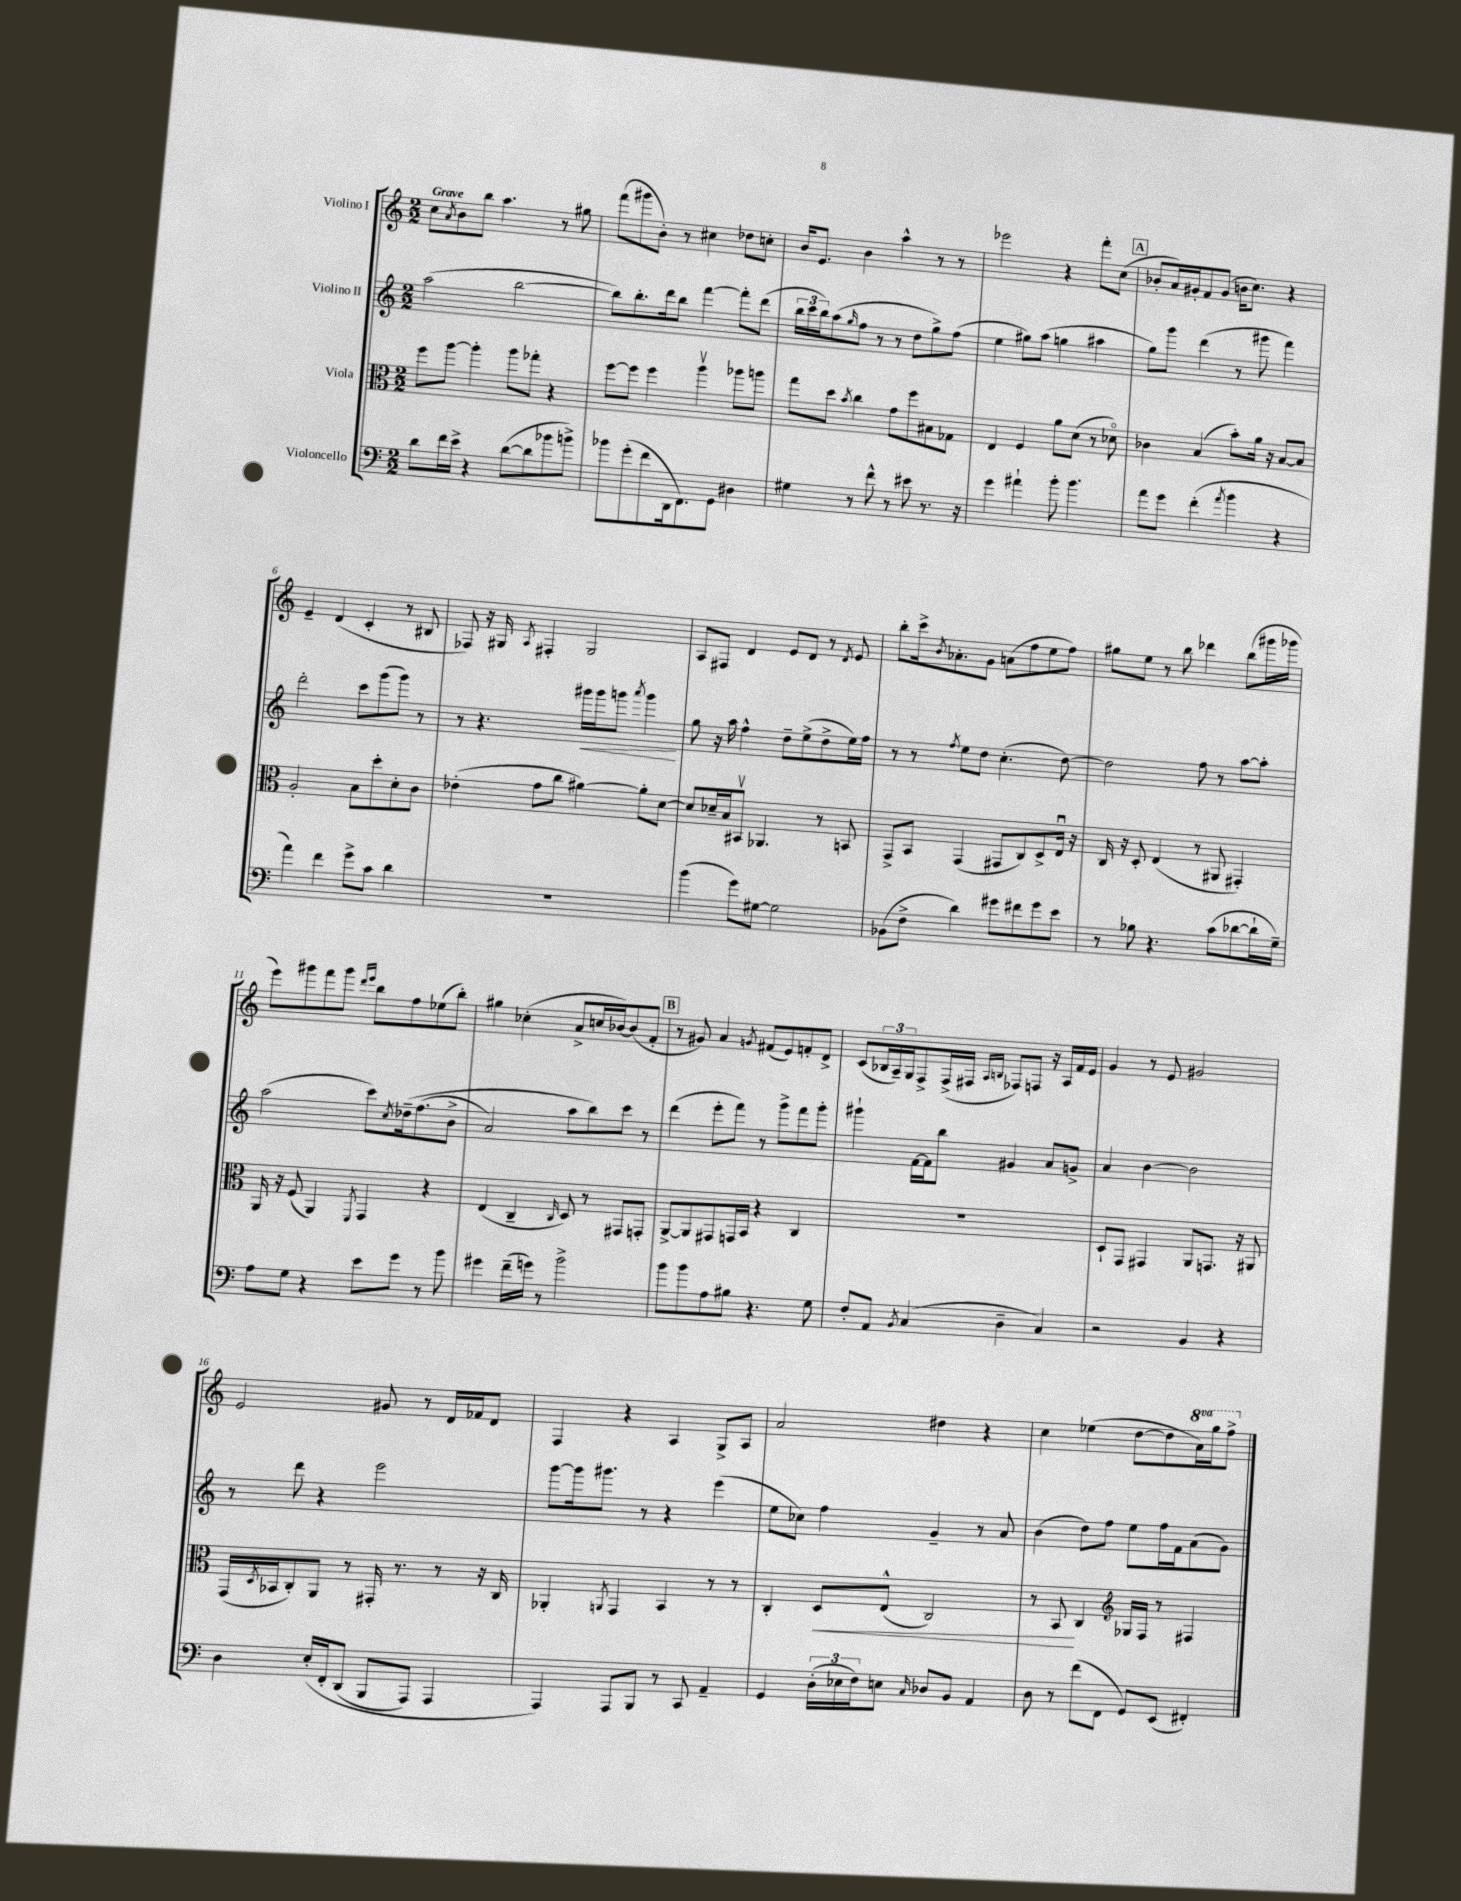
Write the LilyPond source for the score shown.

<<
\new StaffGroup <<
\new Staff = "s0" \with { instrumentName = "Violino I" } {
    \clef treble \key c \major \numericTimeSignature \time 2/2 \set Staff.ottavationMarkups = #ottavation-simple-ordinals \tempo "Grave"
    c''8 \acciaccatura { a'8 } b'8 b''8 a''4. r8 gis''8 |
    f'''8( gis'''8 b'8-.) r8 cis''4 des''8 c''8-. |
    b'16 e'8. b'4 a''4-^ r8 r8 |
    ees'''2 r4 f'''8-. c''8( |
    \mark \markup { \box "A" } bes'8-. a'16) gis'16-. f'8 gis'8( b'16 c''8.) r4 |
    e'4-- d'4( c'4-. r8 bis8 |
    fes8) r16 gis16 \acciaccatura { a8 } fis4-. gis2 |
    a8 fis8 d'4 e'8 d'8 r8 \acciaccatura { d'8 } e'8 |
    b''8-. c'''16-> \acciaccatura { b'8 } aes'8.-. g'8 a'8( f''8 e''8 f''8) |
    gis''8 e''8 r8 b''8 des'''4 b''8( gis'''16 ges'''16 |
    e'''8) gis'''8 f'''8 gis'''8 \grace { d'''16 e'''16 } b''8 f''8 ees''8( b''8-.) |
    gis''4 ces''4-.( a'8-> c''16 bes'16~) bes'8( f'8-. |
    \mark \markup { \box "B" } r8 gis'8) a'4 \acciaccatura { g'8 } fis'8( e'8) f'8-. d'8-> |
    c'8( \tuplet 3/2 { bes16 a16--) g16 } f8-> f16->( fis16 \grace { a16 b16 } fes8) f8 r16 a16 f'16 e'16 |
    g'4 r8 e'8 gis'2 |
    e'2 gis'8 r8 d'16 fes'16 d'8 |
    f4 r4 a4 g8-> a8 |
    a'2 dis''4 r4 |
    c''4 ees''4( d''8~ d''8 \ottava #1 a''16) g'''16 f'''8-> \ottava #0 \bar "|." |
}
\new Staff = "s1" \with { instrumentName = "Violino II" } {
    \clef treble \key c \major \numericTimeSignature \time 2/2
    a''2( b''2~ |
    b''8) b''8.-. d'''16 b''8 f'''4~ f'''8-. d'''8( |
    \tuplet 3/2 { b''16 c'''16 b''16) } a''8( \grace { g''16 } f''8 r8 r8 d''8 g''8->) f''8( |
    e''4 gis''8) a''8( g''4 ais''4 |
    \mark \markup { \box "A" } g''8) g'''8 d'''4( r8 gis'''8 f'''4) |
    d'''2-. c'''8 g'''8( g'''8) r8 |
    r8 r4. gis'''16\< gis'''16 g'''8 \acciaccatura { a'''8 } g'''4\! |
    g''8 r16 a''16 f''4-^ d''8-- e''8->( d''8-> e''16) f''16 |
    r8 r8 \acciaccatura { f''8 } e''8 d''8 c''4.-.( d''8~) |
    d''2 f''8 r8 a''8~ a''8-. |
    a''2( c'''8) \acciaccatura { c''8 } des''16--\( f''8.( b'8-> |
    a'2) a''8 b''8\) c'''8 r8 |
    \mark \markup { \box "B" } d'''4( e'''8-. f'''8) r8 g'''8-> f'''8 g'''8-. |
    gis'''4-! f'16~ f'16 b''8 gis'4 a'8 g'8-> |
    a'4 b'4~ b'2 |
    r8 d'''8 r4 e'''2 |
    g'''8~ g'''16 gis'''8. r8 r4 e'''4( |
    e''8 ces''8) f''4 g'4-- r8 a'8 |
    b'4( d''8) f''8 e''8 f''16 f'16 a'8( g'8) \bar "|." |
}
\new Staff = "s2" \with { instrumentName = "Viola" } {
    \clef alto \key c \major \numericTimeSignature \time 2/2
    f''8 a''8~ a''4-. a''8 ges''8-. r4 |
    f''8~ f''8 f''4 a''4\upbow aes''8 a''8 |
    g''8 d''8 \acciaccatura { b'8 } c''4 g'8 f''8 bis8 ges8 |
    e4 f4 a'8 d'8( r8 des'8\flageolet) |
    \mark \markup { \box "A" } ces'4 b4( b'8-.) a'16 r16 b8~ b8 |
    a2-. b8 d''8-. d'8-. c'8 |
    ees'4-.( g'8 c''8 ais'4~) ais'8-. d'8~ |
    d'8 des'16-- b16 bis,8\upbow aes,4. r8 b,8 |
    g,8-> b,8 g,4( gis,8 c8) d8-> e16\downbow r16 |
    c16 r16 d8-. e4( r8 ais,8 gis,4-.) |
    a,16 r16 f8( a,4) \acciaccatura { f,8 } g,4 r4 |
    e4( c4-- \grace { c16 } d8) r8 gis,8 g,8-. |
    \mark \markup { \box "B" } a,8~-> a,8 gis,8 g,16 b,16 r4 c4 |
    R1 |
    d8-! g,8 gis,4 a,8 g,8. r16 ais,8 |
    g,16( \acciaccatura { d8 } bes,16 c8-.) a,8 r8 gis,16-. r8. r8 r16 c16 |
    aes,4-. \acciaccatura { a,8 } g,4 b,4 r8 r8 |
    c4-. d8\< e8-^( c2) |
    r8 b,8\! c4 \clef treble ges16 f16 r8 fis4 \bar "|." |
}
\new Staff = "s3" \with { instrumentName = "Violoncello" } {
    \clef bass \key c \major \numericTimeSignature \time 2/2
    d'8 f'16 e'16-> r4 d'8~( d'8 bes'8 b'8->) |
    bes'8 g'8-.( f'8 d,16 f,8.) g,8 dis4 |
    gis4 r8 f'8-^ r8 eis'8 r8. r16 |
    g'4 ais'4-! b'8-. b'4. |
    \mark \markup { \box "A" } a'8 g'8 f'4-.( \acciaccatura { a'8 } b'4 r4 |
    a'4) f'4 g'8-> c'8 d'4 |
    R1 |
    b'4( g'8) gis8~ gis2 |
    bes,8( f8-> d'4) gis'8 fis'8 gis'8 e'8 |
    r8 bes8 r4. c'8( des'8~ des'16-! g16--) |
    a8 g8 r4 e'8 g'8 r8 b'8 |
    gis'4 f'16--( g'16) r8 b'2-> |
    \mark \markup { \box "B" } b'8 b'8 a8 bis8 r4. g8 |
    f8-. a,8 \acciaccatura { b,8 } c4( d4-- c4) |
    r2 b,4 r4 |
    d4 e16-.\( f,16-. d,8( b,,8 a,,8) a,,4 |
    a,,4\) a,,8 b,,8 r8 c,8 a,4-- |
    g,4 \tuplet 3/2 { d16-.( ees16 f16) } e8 \grace { c16 } des8 b,8 a,4 |
    d8 r8 f'8( f,8 g,8) e,8( fis,4-.) \bar "|." |
}
>>
>>
